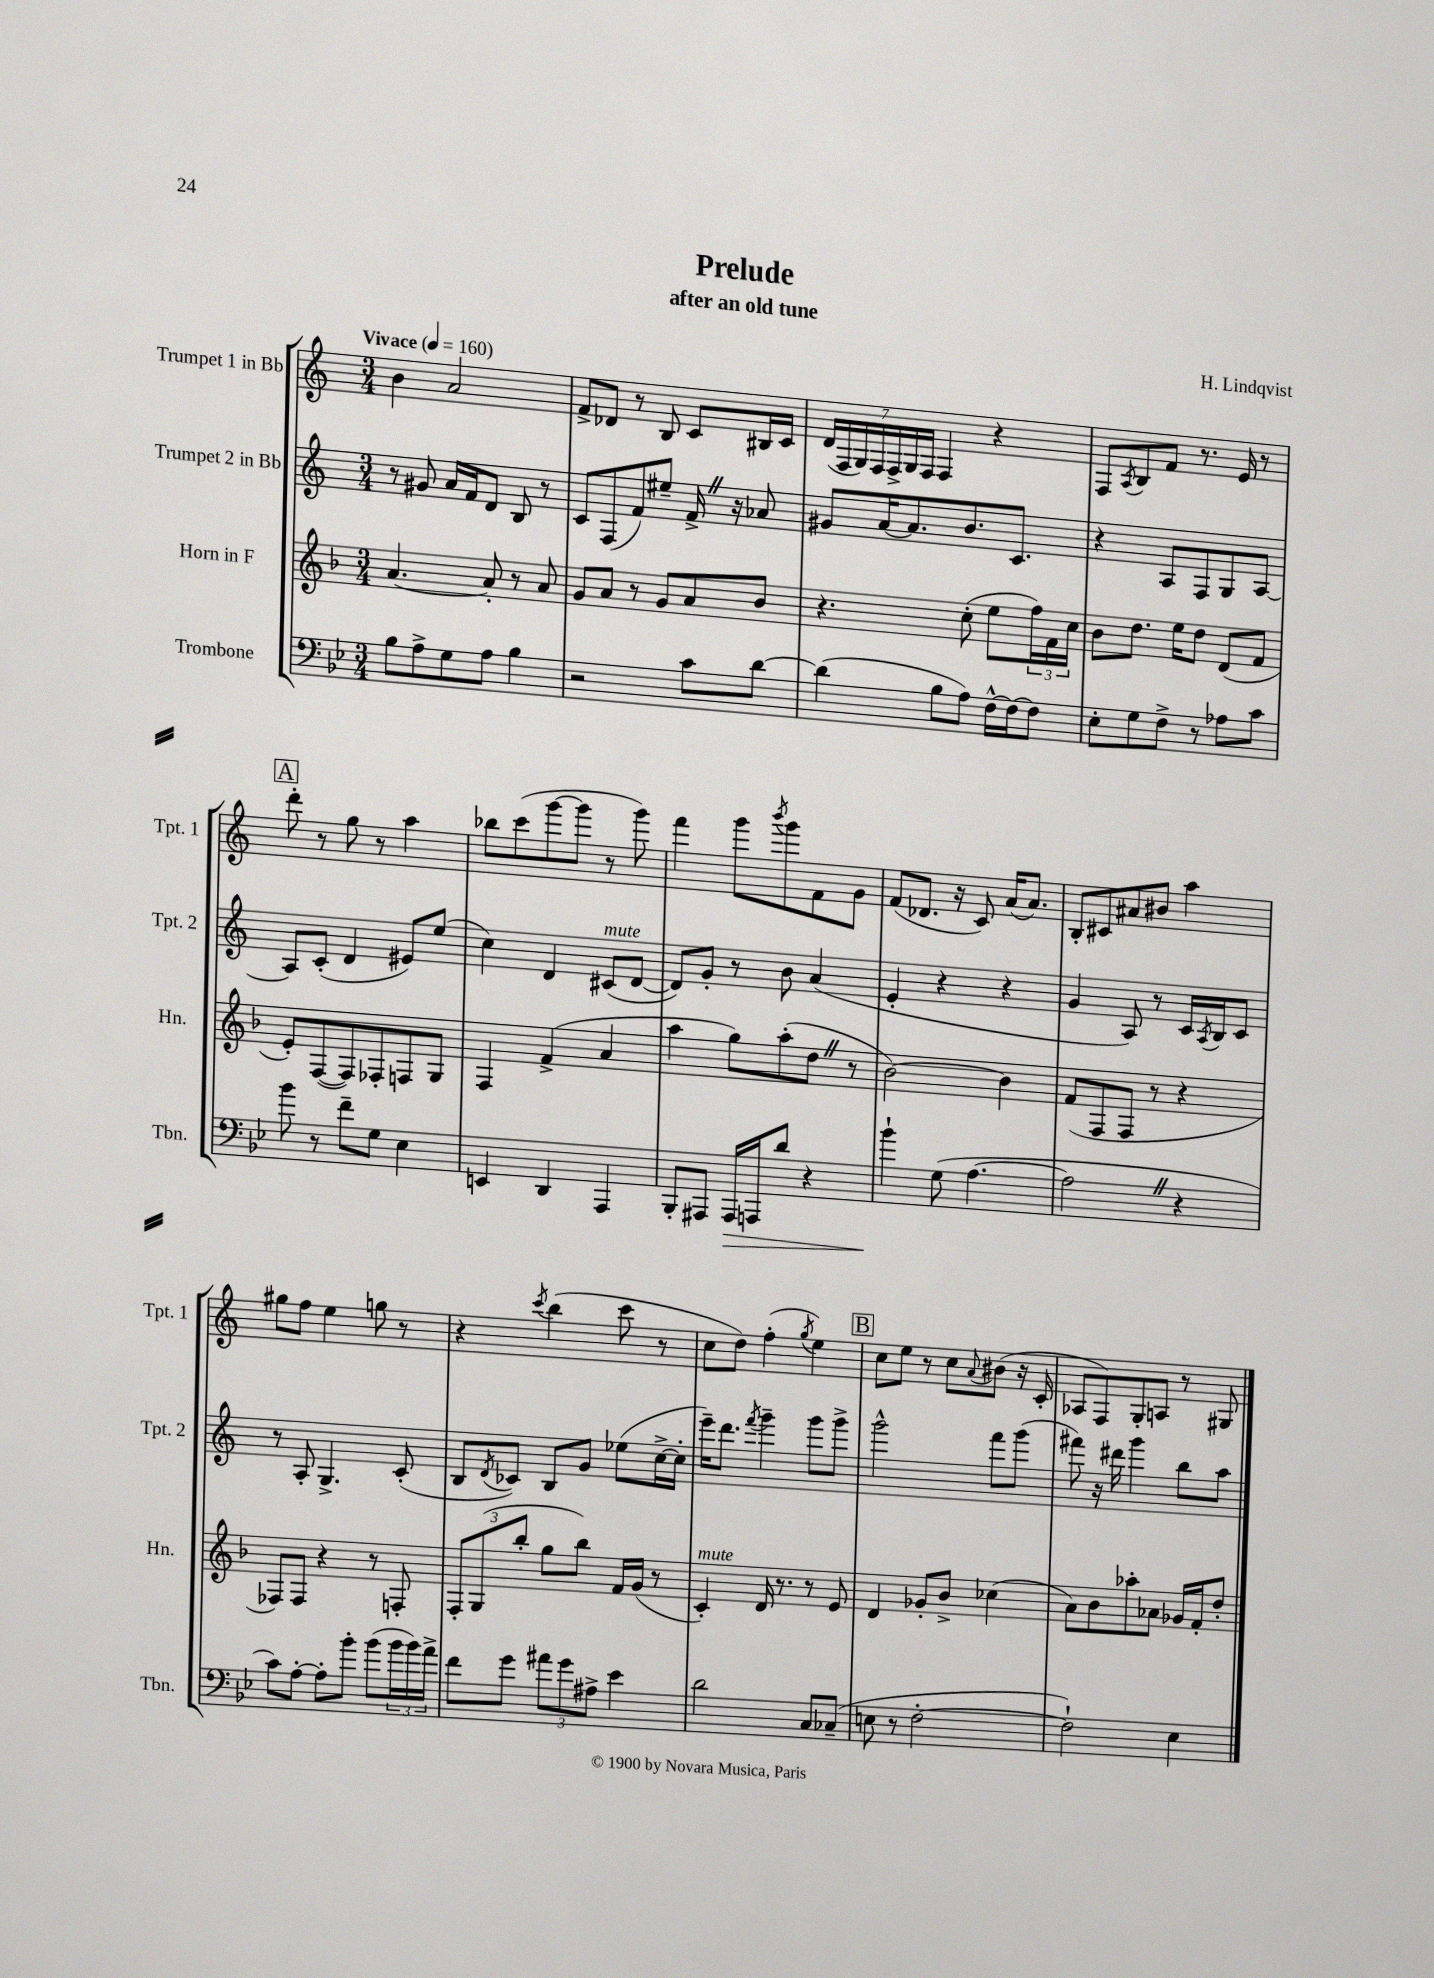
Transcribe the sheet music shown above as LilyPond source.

\header { title = "Prelude" composer = "H. Lindqvist" subtitle = "after an old tune" }
<<
\new StaffGroup <<
\new Staff = "s0" \with { instrumentName = "Trumpet 1 in Bb" shortInstrumentName = "Tpt. 1" } {
    \clef treble \key c \major \numericTimeSignature \time 3/4 \tempo "Vivace" 4 = 160
    b'4 a'2 |
    f'8-> des'8 r8 b8 c'8 bis16 c'16 |
    \tuplet 7/4 { d'16( f16 g16) f16 f16-> g16 f16 } f4 r4 |
    f8 \acciaccatura { a8 } b8 f'8 r8. e'16 r8 |
    \mark \markup { \box "A" } d'''8-. r8 g''8 r8 a''4 |
    bes''8 c'''8( g'''8~ g'''8 r8 g'''8) |
    f'''4 g'''8 \acciaccatura { b'''8 } g'''8 f'8 g'8 |
    f'8( des'8. r16 c'8) a'16( a'8.) |
    b8-. cis'8 ais'8 bis'8 a''4 |
    gis''8 f''8 e''4 g''8 r8 |
    r4 \acciaccatura { c'''8 } b''4( c'''8 r8 |
    c''8 d''8) f''4-.( \acciaccatura { g''8 } e''4) |
    \mark \markup { \box "B" } c''8 e''8 r8 c''8 \appoggiatura { a'8 } bis'8( r16 c'16-. |
    aes8 f8) g8-. a8 r8 gis8 \bar "|." |
}
\new Staff = "s1" \with { instrumentName = "Trumpet 2 in Bb" shortInstrumentName = "Tpt. 2" } {
    \clef treble \key c \major \numericTimeSignature \time 3/4
    r8 gis'8 a'16 f'16 d'8 b8 r8 |
    c'8 f8( f'8) eis''8-- f'16-> \once \override BreathingSign.text = \markup { \musicglyph "scripts.caesura.straight" } \breathe r16 aes'8 |
    gis'8 a'16~ a'8. b'8. c'8. |
    r4 a8 f8 g8 a8~ |
    \mark \markup { \box "A" } a8 c'8-.( d'4 eis'8) e''8( |
    c''4) d'4 cis'8^\markup { \italic "mute" }( d'8~ |
    d'8) g'8-. r8 b'8 a'4( |
    e'4-. r4 r4 |
    g'4 a8) r8 c'16 \acciaccatura { a8 } b16 c'8 |
    r8 a8-. g4.-> c'8-.( |
    b8 \acciaccatura { d'8 } ces'8) b8 g'8 ees''8( c''16~-> c''16-. |
    e'''16--) d'''8. \acciaccatura { f'''8 } g'''4-- g'''8 g'''8-> |
    \mark \markup { \box "B" } g'''2-^ f'''8 g'''8( |
    fis'''8) r16 dis'''16 g'''4 b''8 a''8 \bar "|." |
}
\new Staff = "s2" \with { instrumentName = "Horn in F" shortInstrumentName = "Hn." } {
    \clef treble \key f \major \numericTimeSignature \time 3/4
    a'4.~ a'8-. r8 a'8 |
    g'8 a'8 r8 g'8 a'8 bes'8 |
    r4. c''8-.( e''8 \tuplet 3/2 { f''16) f'16 c''16 } |
    bes'8 d''8. e''16 d''8 d'8( f'8 |
    \mark \markup { \box "A" } e'8-.) f8~( f8) fes8-. f8 g8 |
    f4 f'4->( a'4 |
    a''4 g''8) a''8-.( d''8 \once \override BreathingSign.text = \markup { \musicglyph "scripts.caesura.straight" } \breathe r8 |
    bes'2~) bes'4 |
    f'8( f8 f8 r8 r4 |
    fes8) fes8 r4 r8 f8-. |
    \tuplet 3/2 { f8-. g8( bes''8-. } g''8 bes''8) f'16 g'16( r8 |
    c'4-.^\markup { \italic "mute" }) d'16 r8. r8 e'8 |
    \mark \markup { \box "B" } d'4 ges'8-. bes'8-> ces''4( |
    a'8) bes'8 aes''8-. aes'8 ges'16 f'16-. d''8-. \bar "|." |
}
\new Staff = "s3" \with { instrumentName = "Trombone" shortInstrumentName = "Tbn." } {
    \clef bass \key bes \major \numericTimeSignature \time 3/4
    bes8 a8-> g8 a8 bes4 |
    r2 c'8 d'8~ |
    d'4( bes8 a8) f16~-^ f16~ f8 |
    ees8-. g8 f8-> r8 aes8 c'8 |
    \mark \markup { \box "A" } bes'8 r8 f'8-- g8 ees4 |
    e,4 d,4 a,,4 |
    bes,,8-. ais,,8 ais,,16\> a,,16 d'8 r4 |
    bes'4-!\! g8( a4.~ |
    a2 \once \override BreathingSign.text = \markup { \musicglyph "scripts.caesura.straight" } \breathe r4 |
    c'8) a8~-. a8-. bes'8-. bes'8( \tuplet 3/2 { bes'16 bes'16) a'16-> } |
    f'8 g'8 \tuplet 3/2 { ais'8 g'8 ais8-> } ees'4 |
    d'2 c8 ces8--( |
    \mark \markup { \box "B" } e8 r8 f2~-. |
    f2-!) ees4 \bar "|." |
}
>>
>>
\layout { \context { \Score \remove "Bar_number_engraver" } }
